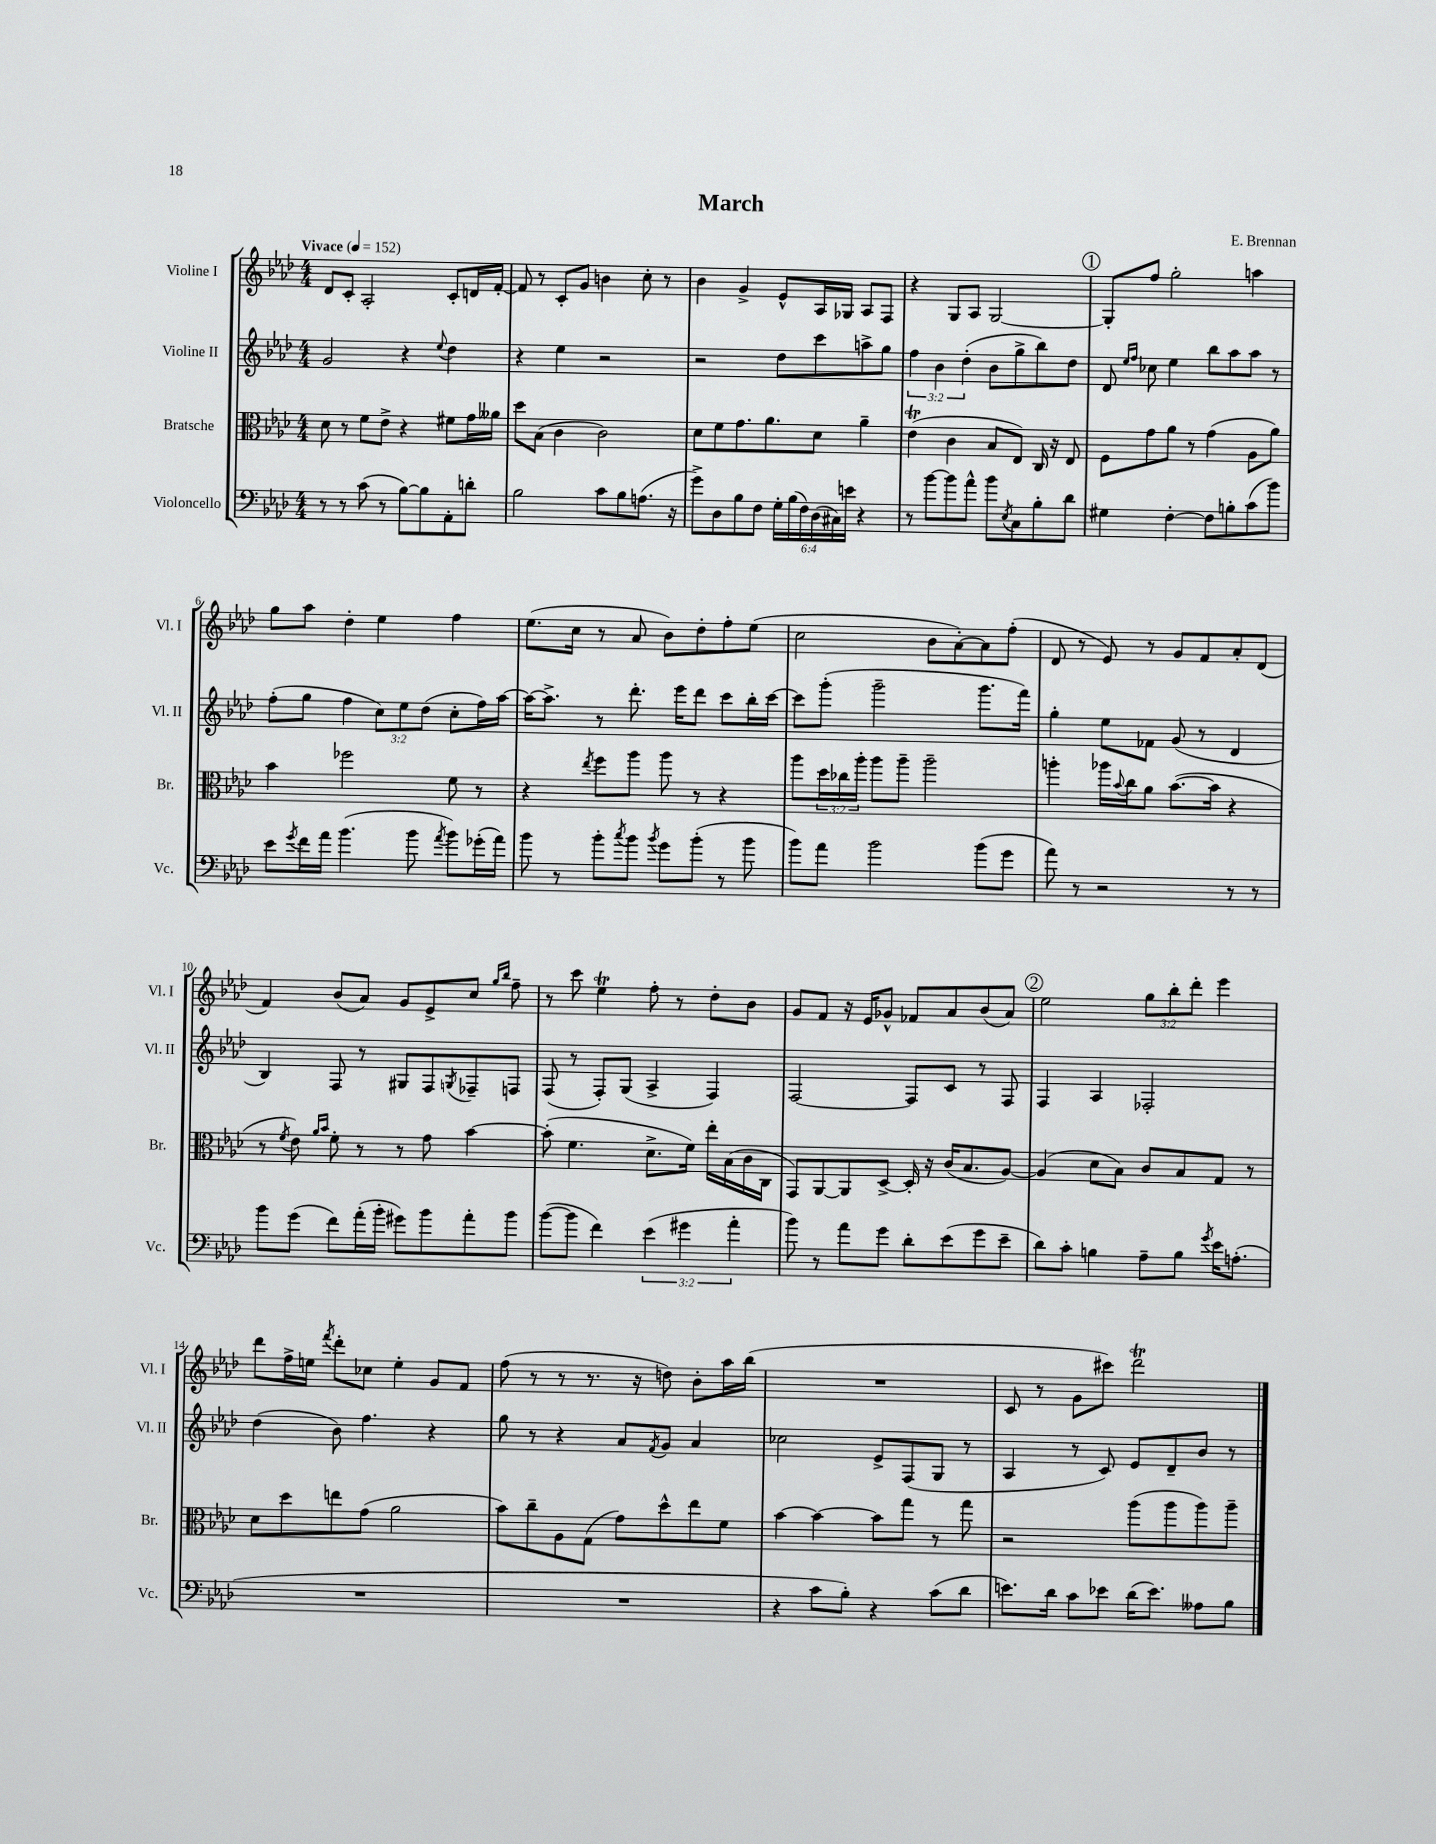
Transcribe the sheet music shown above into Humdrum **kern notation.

**kern	**kern	**kern	**kern
*staff4	*staff3	*staff2	*staff1
*clefF4	*clefC3	*clefG2	*clefG2
*k[b-e-a-d-]	*k[b-e-a-d-]	*k[b-e-a-d-]	*k[b-e-a-d-]
*M4/4	*M4/4	*M4/4	*M4/4
*MM152	*MM152	*MM152	*MM152
8r	8d-\	2g/	8d-/L
8r	8r	.	8c'/J
(8c\	8f\L	.	2A-'/
8r	8e-^\J	.	.
[8B-\L)	4r	4r	.
8B-\]	.	.	.
.	.	8qqee-/	.
8AA-'\	8f#\L	4dd-\	8c'/L
8d'\J	16g\L	.	16d/L
.	16a--\JJ	.	[16f'/JJ
=	=	=	=
2B-\	8dd-\L	4r	8f/]
.	(8B-\J	.	8r
.	4c\	4ee-\	8c'/L
.	.	.	8g/J
8c\L	2c\)	2r	4b\
8B-\	.	.	.
(8.A\J	.	.	8cc'\
.	.	.	8r
16r	.	.	.
=	=	=	=
8g^\L)	8d-\L	2r	4b-\
8D-\	8f\	.	.
8B-\	8.g\	.	4g^/
8F\J	.	.	.
.	8.a-\	.	.
24G'\LL	.	8dd-\L	8e-^^/L
(24B-\	.	.	.
24F\)	.	.	.
(24D-\	8d-\J	8ccc\	16A-/L
24C#\)	.	.	.
.	.	.	16G-/JJ
24e\JJ	.	.	.
4r	4a-~\	8aa^\	8A-/L
.	.	8gg\J	8F/J
=	=	=	=
8r	(4e-\	6ff\	4r
[8b-\L	.	.	.
.	.	6b-\	.
8b-\]	4c\	.	8G/L
.	.	(6dd-'\	.
8a-^^\J	.	.	8A-/J
8b-\L	8B-/L	8b-\L	[2G/
8qE-/	.	.	.
8C\	8E-/J)	8gg^\	.
8B-'\	16C/	8bb-\)	.
.	16r	.	.
8d-\J	8E-/	8dd-\J	.
=	=	=	=
4G#\	8F\L	8d-/	8G'/]L
.	.	16qqee-/LL	.
.	.	16qqff/JJ	.
.	8g\	8cc-\	8ff/J
[4F'\	8a-\J	4ee-\	2gg'\
.	8r	.	.
8F\]L	(4g\	8bb-\L	.
8B'\	.	8aa-\	.
(8c\	8A-\L	8aa-\J	4aa\
8b-\J)	8a-\J)	8r	.
=	=	=	=
8e-\L	4b-\	(8ff'\L	8gg\L
8qg/	.	.	.
16f\L	.	8gg\J	8aa-\J
16a-\JJ	.	.	.
(4.b-\	2ff-\	4ff\	4dd-'\
.	.	12cc\L)	4ee-\
.	.	12ee-\	.
8b-\	.	.	.
.	.	(12dd-\J	.
8qa-/	.	.	.
8b-\L)	8f\	8cc'\L	4ff\
(16g-'\L	8r	16ff\L)	.
16a-\JJ)	.	[16aa-\JJ	.
=	=	=	=
8b-\	4r	16aa-\_LK	(8.ee-\L
.	.	8.aa-^\]J	.
8r	.	.	.
.	.	.	16cc\Jk
.	8qee-/	.	.
8b-'\L	8ff\L	8r	8r
8qcc/	.	.	.
8b-\J	8aa-\J	8.ddd-'\	8a-/
8qb-/	.	.	.
8g\L	8aa-\	.	8b-\L)
.	.	16eee-\LK	.
(8b-'\J	8r	8ddd-\J	8dd-'\
8r	4r	8ccc\L	8ff'\
8b-\	.	16bb-'\L	(8ee-\J
.	.	[16ccc\JJ	.
=	=	=	=
8b-\L)	8aa-\L	8ccc\]L	2cc\
8a-\J	24dd-\L	(8ggg'\J	.
.	24cc-\	.	.
.	24aa-'\JJ	.	.
2b-\	8aa-\L	2ggg~\	.
.	8aa-~\J	.	.
.	2aa-~\	.	8b-\L
.	.	.	[8a-'\)
(8b-\L	.	8.ggg\L	8a-\]
8g\J	.	.	(8ff'\J
.	.	16fff\Jk)	.
=	=	=	=
8a-\)	4aa'\	4gg'\	8d-/
8r	.	.	8r
2r	16aa-\LL	8ee-\L	8e-/)
.	8qqb-/	.	.
.	16cc\J	.	.
.	8a-\J	8f-\J	8r
.	([8.b-\L	(8g/	8g/L
.	.	8r	8f/
.	16b-\]Jk	.	.
8r	4r	4d-/	8a-'/
8r	.	.	(8d-/J
=	=	=	=
8b-\L	8r	4B-/)	4f/)
.	8qf/	.	.
(8g\J	8e-\)	.	.
.	16qqa-/LL	.	.
.	16qqb-/JJ	.	.
8f\L)	8f'\	8F/	(8b-/L
(16a-'\L	8r	8r	8a-/J)
16b-'\JJ	.	.	.
8g#\L)	8r	8G#/L	8g/L
8b-\	8g\	8F/	8e-^/
.	.	8qG/	.
8a-'\	[4b-\	8F-~/	8cc/J
.	.	.	16qqgg/LL
.	.	.	16qqbb-/JJ
8b-\J	.	8F/J	8ff~\
=	=	=	=
([8b-\L	(8b-'\]	(8F/	8r
8b-\]J	4.f\	8r	8ccc\
4f\)	.	8F'/L)	4ee-\
.	.	(8G/J	.
(6e-\	8.d-^\L	4A-^/	8ff'\
.	.	.	8r
6g#\	.	.	.
.	16f\Jk)	.	.
.	16ee-'\LL	4F/)	8dd-'\L
.	(16B-\	.	.
6a-'\	.	.	.
.	16c\	.	8b-\J
.	16C\JJ	.	.
=	=	=	=
8b-\)	8GG/L)	[2F/	8g/L
8r	[8AA-/	.	8f/J
8a-\L	8AA-/]	.	16r
.	.	.	16e-/LK
8g\J	[8D-^/J	.	8g-^^/J
8d-'\L	16D-'/]	8F/]L	8f-/L
.	16r	.	.
(8e-\	(16c/LK	8c/J	8a-/
.	8.B-/	.	.
8g\	.	8r	(8b-/
8e-~\J	[8A-/J)	8F/	8a-/J)
=	=	=	=
8d-\L)	(4A-/]	4F/	2ee-\
8c'\J	.	.	.
4B\	8d-\L	4A-/	.
.	8B-\J)	.	.
8A-~\L	8c/L	2F-'/	12gg\L
.	.	.	12bb-'\
8B\J	8B-/	.	.
.	.	.	12ddd-'\J
8qg/	.	.	.
16e-\LK	8G/J	.	4eee-\
(8.A'\J	.	.	.
.	8r	.	.
=	=	=	=
1r	8d-\L	(4dd-\	8ddd-\L
.	8dd-\	.	16ff^\L
.	.	.	16ee\JJ
.	.	.	8qfff/
.	8ee\	8b-\)	8ddd-'\L
.	(8g\J	4.ff\	8cc-\J
.	2a-\	.	4ee'\
.	.	4r	8g/L
.	.	.	8f/J
=	=	=	=
1r	8b-\L)	8gg\	(8ff\
.	8cc~\	8r	8r
.	8A-\	4r	8r
.	(8G\J	.	8.r
.	8g\L)	8a-/L	.
.	.	.	16r
.	.	8qf/	.
.	8dd-^^\	8g/J	8dd\)
.	8ee-\	4a-/	8b-'\L
.	8f\J	.	16aa-\L
.	.	.	(16bb-\JJ
=	=	=	=
4r	[4b-\	2cc-\	1r
8c\L	4b-\_	.	.
8B-'\J)	.	.	.
4r	8b-\]L	8e-^/L	.
.	8gg\J	(8F/	.
(8c\L	8r	8G/J	.
8d-\J	8gg\	8r	.
=	=	=	=
8.e\L)	2r	4A-/	8c/
.	.	.	8r
16d-\Jk	.	.	.
8c\L	.	8r	8g\L
8e-\J	.	8c/)	8ccc#\J)
(16d-\LK	(8aa-\L	8e-/L	2ddd-\
8.e-\J)	.	.	.
.	8aa-\	8d-~/	.
8A--\L	8aa-\)	8b-/J	.
8B-\J	8aa-~\J	8r	.
==	==	==	==
*-	*-	*-	*-
